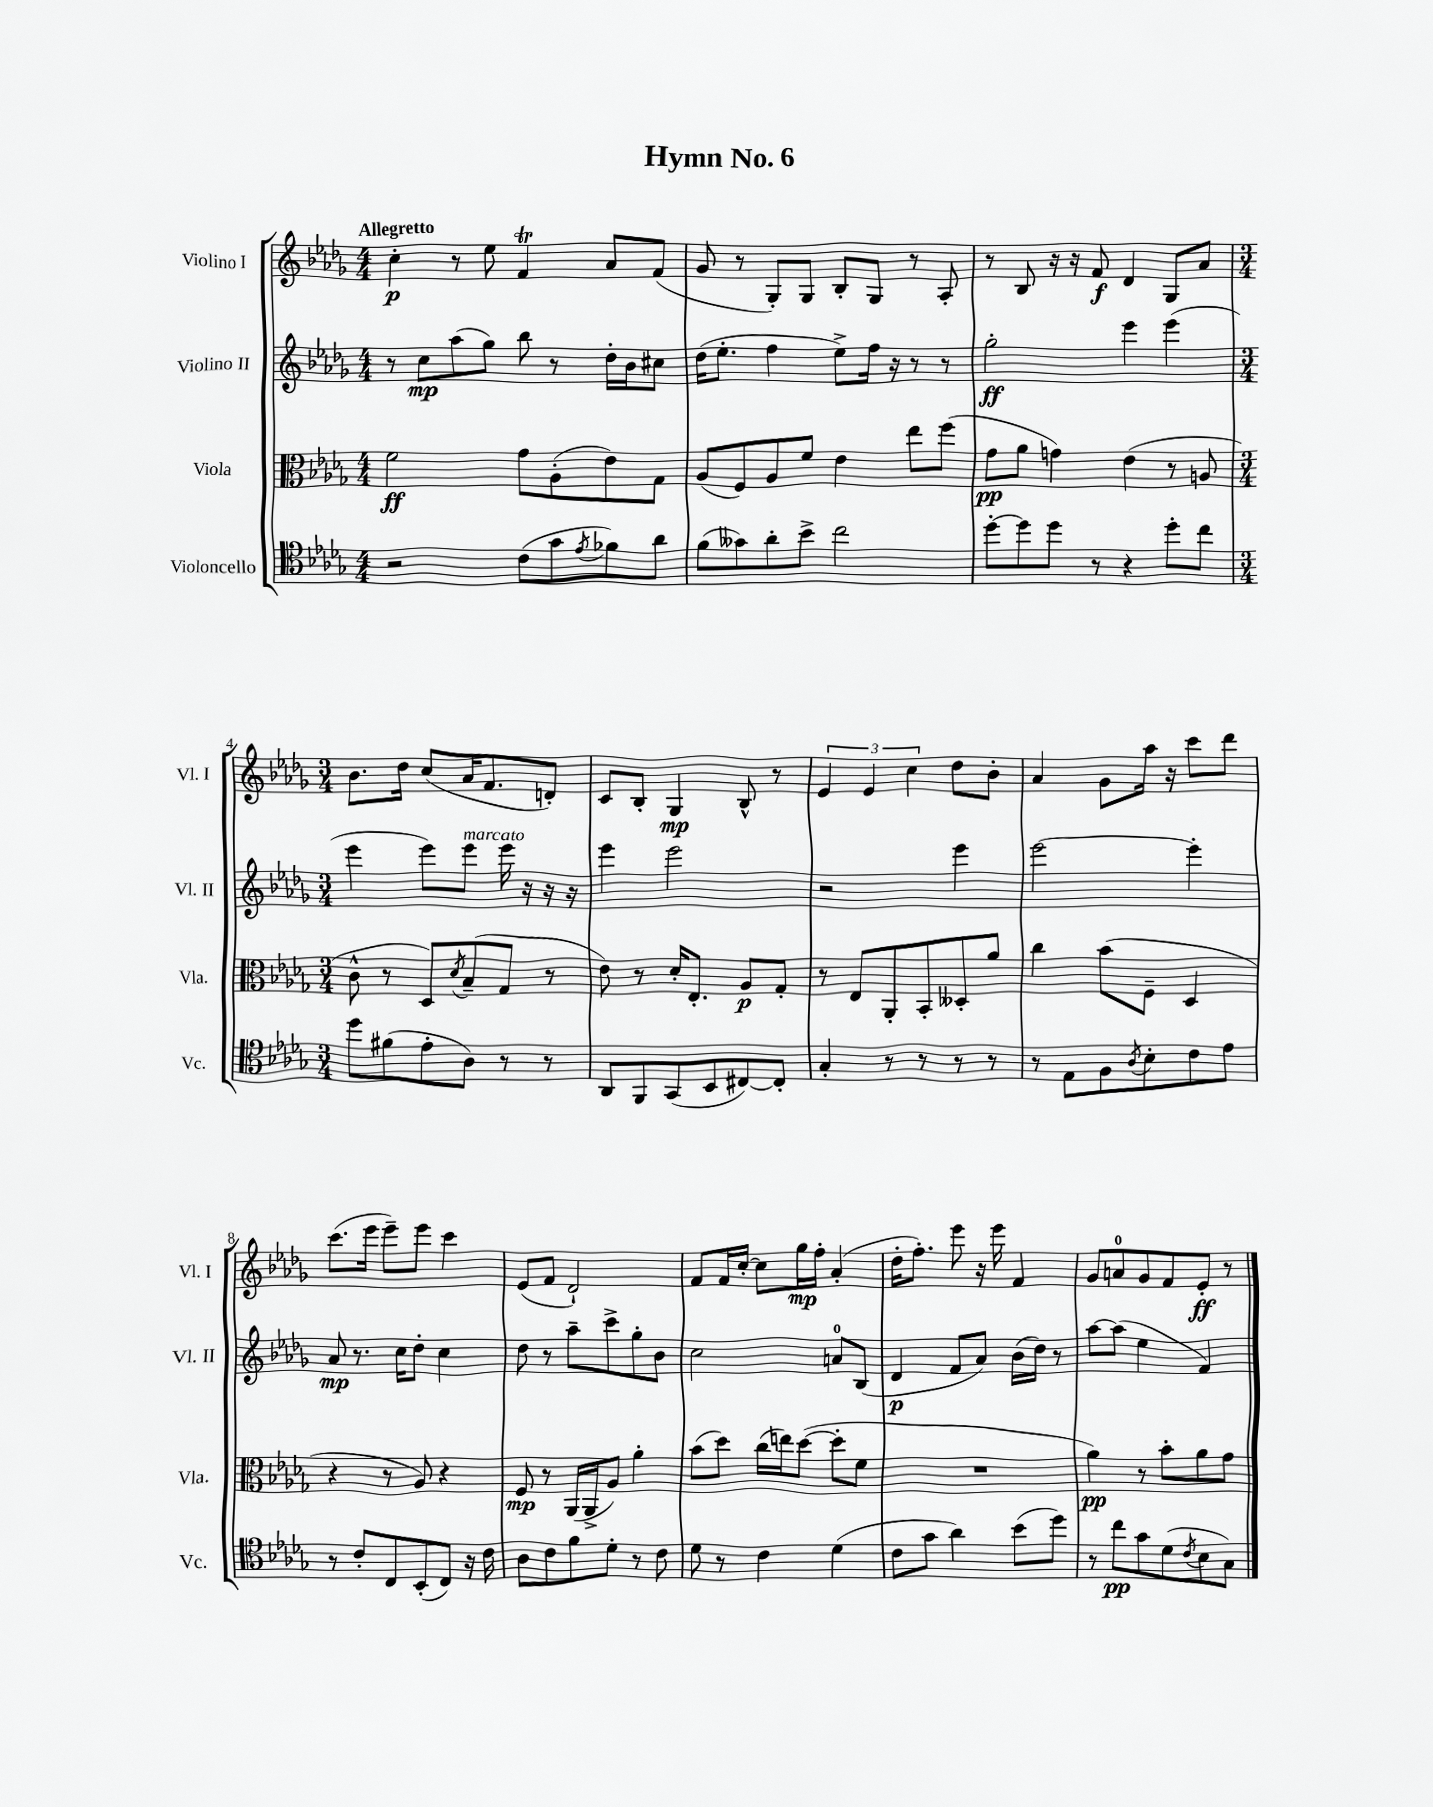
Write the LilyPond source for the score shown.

\header { title = "Hymn No. 6" }
<<
\new StaffGroup <<
\new Staff = "s0" \with { instrumentName = "Violino I" shortInstrumentName = "Vl. I" } {
    \clef treble \key des \major \numericTimeSignature \time 4/4 \tempo "Allegretto"
    c''4-.\p r8 ees''8 f'4\trill aes'8 f'8( |
    ges'8 r8 ges8-.) ges8 bes8-. ges8 r8 aes8-. |
    r8 bes8 r16 r16 f'8\f des'4 ges8 aes'8 |
    \numericTimeSignature \time 3/4 bes'8. des''16 c''8( aes'16 f'8. d'8-.) |
    c'8 bes8-. ges4\mp bes8-^ r8 |
    \tuplet 3/2 { ees'4 ees'4 c''4 } des''8 bes'8-. |
    aes'4 ges'8 aes''16 r16 c'''8 des'''8 |
    c'''8.( ees'''16 ees'''8--) ees'''8 c'''4 |
    ees'8( f'8 des'2-!) |
    f'8 f'16 c''16~-. c''8 ges''16\mp f''16-. aes'4-.( |
    des''16-. f''8.-.) ees'''8 r16 ees'''16 f'4 |
    ges'8 a'8-0 ges'8 f'8 ees'8-.\ff r8 \bar "|." |
}
\new Staff = "s1" \with { instrumentName = "Violino II" shortInstrumentName = "Vl. II" } {
    \clef treble \key des \major \numericTimeSignature \time 4/4
    r8 c''8\mp aes''8( ges''8) bes''8 r8 des''16-. bes'16 cis''8 |
    des''16( ees''8.-. f''4 ees''8->) f''16 r16 r8 r8 |
    ges''2-.\ff ees'''4 ees'''4( |
    \numericTimeSignature \time 3/4 ees'''4 ees'''8) ees'''8^\markup { \italic "marcato" } ees'''16 r16 r16 r16 |
    ees'''4 ees'''2 |
    r2 ees'''4 |
    ees'''2~ ees'''4-. |
    aes'8\mp r8. c''16 des''8-. c''4 |
    des''8 r8 aes''8-- c'''8-> ges''8-. bes'8 |
    c''2 a'8-0 bes8( |
    des'4\p f'8 aes'8) bes'16( des''16) r8 |
    aes''8~ aes''8( ees''4 f'4) \bar "|." |
}
\new Staff = "s2" \with { instrumentName = "Viola" shortInstrumentName = "Vla." } {
    \clef alto \key des \major \numericTimeSignature \time 4/4
    f'2\ff ges'8 aes8-.( ees'8) ges8 |
    aes8( f8) aes8 f'8 ees'4 ees''8 f''8( |
    ges'8\pp aes'8 g'4) ees'4( r8 a8 |
    \numericTimeSignature \time 3/4 c'8-^ r8 des8) \acciaccatura { des'8 } bes8--( ges8 r8 |
    ees'8) r8 des'16-. ees8.-. aes8\p ges8-. |
    r8 ees8 aes,8-. bes,8-. deses8-. aes'8 |
    c''4 bes'8( f8-- des4 |
    r4 r8 aes8) r4 |
    f8\mp r8 aes,16( aes,16-> aes8) aes'4-. |
    bes'8( des''8) c''16( e''16) des''8~( des''8-. f'8 |
    R2. |
    aes'4\pp) r8 bes'8-. aes'8 ges'8 \bar "|." |
}
\new Staff = "s3" \with { instrumentName = "Violoncello" shortInstrumentName = "Vc." } {
    \clef tenor \key des \major \numericTimeSignature \time 4/4
    r2 c'8( ges'8 \acciaccatura { ees'8 } fes'8) aes'8 |
    f'8( geses'8) aes'8-. bes'8-> c''2 |
    des''8~-. des''8 des''8 r8 r4 des''8-. c''8 |
    \numericTimeSignature \time 3/4 des''8 fis'8( ees'8-. aes8) r8 r8 |
    aes,8 f,8 ges,8( bes,8 cis8~) cis8-. |
    ges4-. r8 r8 r8 r8 |
    r8 ees8 f8 \acciaccatura { aes8 } bes8-. c'8 ees'8 |
    r8 c'8-. c8 bes,8-.( c8) r16 c'16 |
    aes8 c'8 f'8 des'8-. r8 c'8 |
    des'8 r8 c'4 des'4( |
    c'8 ges'8 aes'4) bes'8( des''8) |
    r8 c''8\pp ges'8 des'8( \acciaccatura { c'8 } bes8 ges8) \bar "|." |
}
>>
>>
